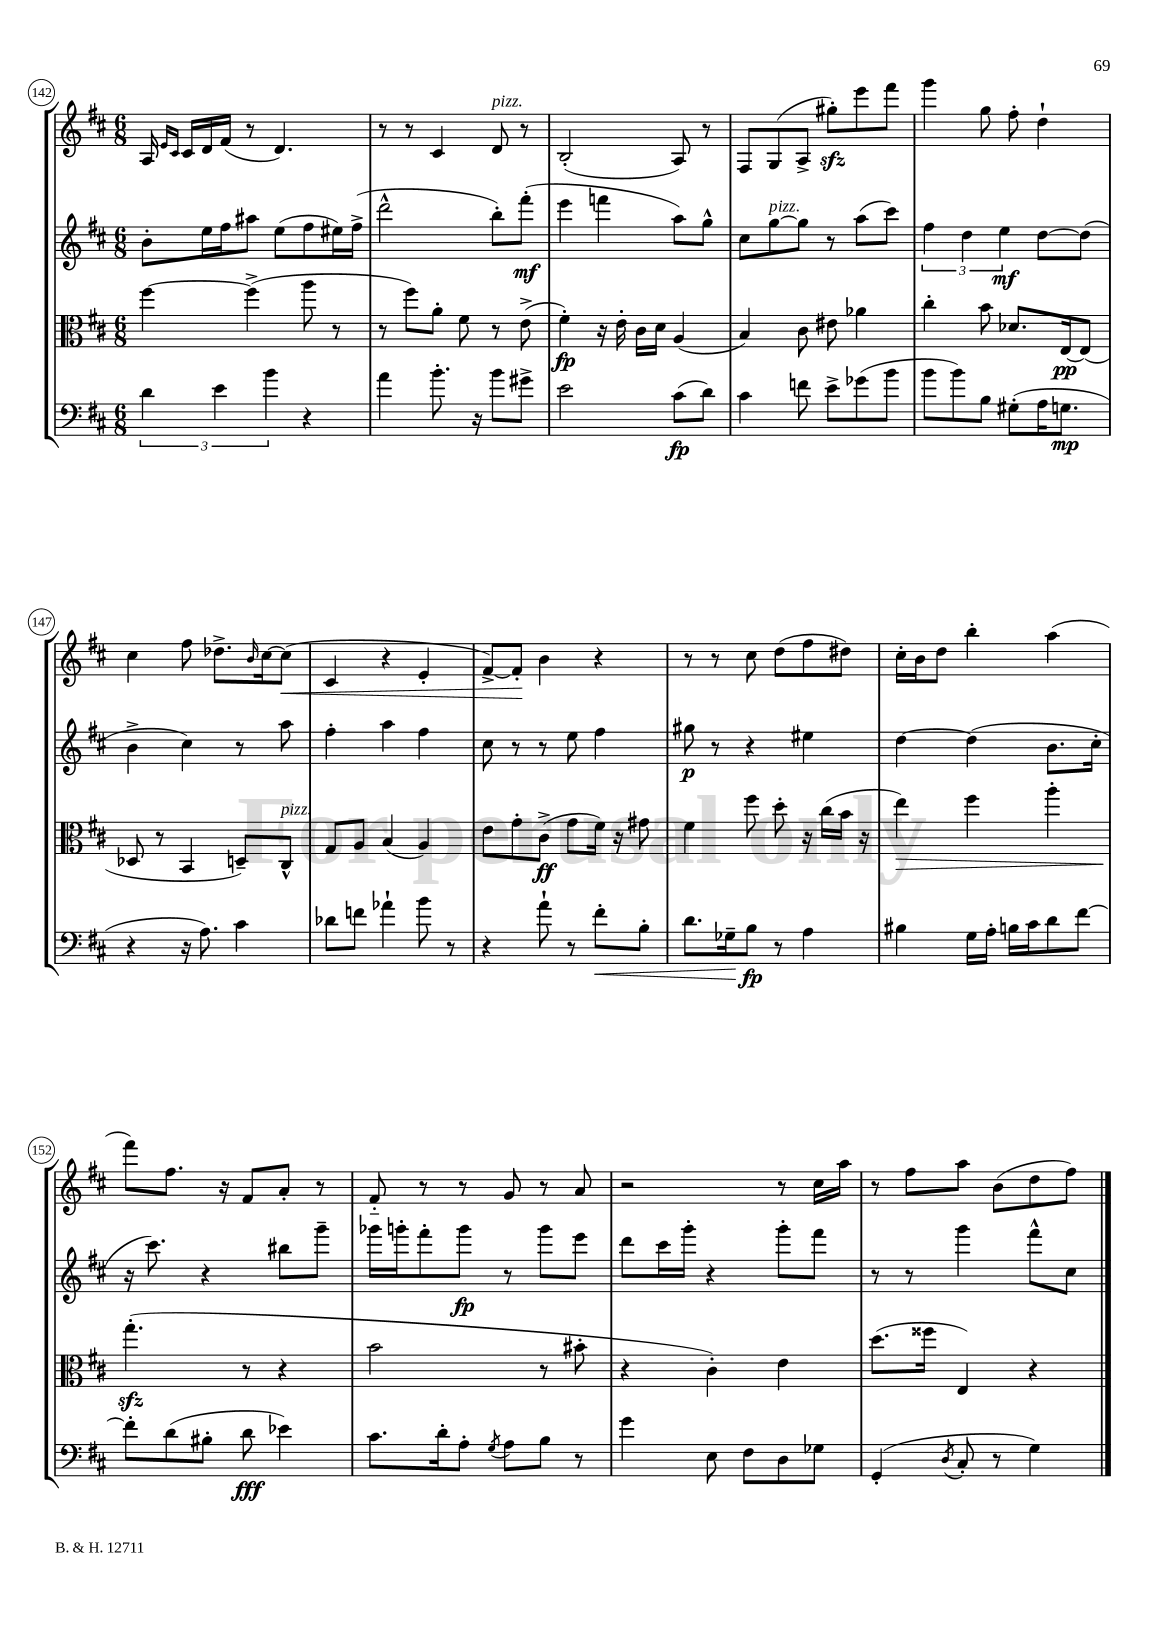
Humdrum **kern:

**kern	**kern	**kern	**kern
*staff4	*staff3	*staff2	*staff1
*clefF4	*clefC3	*clefG2	*clefG2
*k[f#c#]	*k[f#c#]	*k[f#c#]	*k[f#c#]
*M6/8	*M6/8	*M6/8	*M6/8
6d	[4ff#	8b'	16A
.	.	.	16qqe
.	.	.	16qqc#
.	.	.	16c#
.	.	16ee	16d
6e	.	.	.
.	.	16ff#	(16f#
.	(4ff#^]	8aa#	8r
6b	.	.	.
.	.	(8ee	4.d)
4r	8aa	8ff#	.
.	8r	16ee#)	.
.	.	(16ff#^	.
=	=	=	=
4a	8r	2ddd^^	8r
.	8ff#)	.	8r
8.b'	8a'	.	4c#
.	8f#	.	.
16r	.	.	.
8b	8r	8bb')	8d
8g#^	(8e^	(8fff#'	8r
=	=	=	=
2e	4f#')	4eee	(2B'
.	16r	4fff	.
.	16e'	.	.
.	16c#	.	.
.	16d	.	.
(8c#	(4A	8aa)	8A)
8d)	.	8gg^^	8r
=	=	=	=
4c#	4B)	8cc#	8F#
.	.	[8gg	(8G
8f	8c#	8gg]	8A^
8e^	8e#	8r	8gg#')
(8g-	4a-	(8aa	8eee
8b	.	8ccc#)	8fff#
=	=	=	=
8b	4cc#'	6ff#	4ggg
8b)	.	.	.
.	.	6dd	.
8B	8b	.	8gg
.	.	6ee	.
(8G#'	8.d-	.	8ff#'
16A	.	[8dd	4dd`
8.G	[16E	.	.
.	(8E]	(8dd]	.
=	=	=	=
4r	8D-	4b^	4cc#
.	8r	.	.
16r	4BB	4cc#)	8ff#
8.A)	.	.	.
.	.	.	8.dd-^
4c#	8D~)	8r	.
.	.	.	16qqb
.	.	.	[16cc#
.	8C#^^	8aa	(8cc#]
=	=	=	=
8d-	8G	4ff#'	4c#
8f	8A	.	.
4a-`	(4B	4aa	4r
8b	4A)	4ff#	4e'
8r	.	.	.
=	=	=	=
4r	8e	8cc#	[8f#^)
.	8g'	8r	8f#']
8a`	(8c#^	8r	4b
8r	8g	8ee	.
8f#'	16f#)	4ff#	4r
.	16r	.	.
8B'	8g#	.	.
=	=	=	=
8.d	4f#	8gg#	8r
.	.	8r	8r
16G-~	.	.	.
8B	8ff#	4r	8cc#
8r	8dd'	.	(8dd
4A	16r	4ee#	8ff#
.	(16cc#	.	.
.	16b	.	8dd#)
.	16r	.	.
=	=	=	=
4B#	4ee)	[4dd	16cc#'
.	.	.	16b
.	.	.	8dd
16G	4ff#	(4dd]	4bb'
16A'	.	.	.
16B	.	.	.
16c#	.	.	.
8d	4aa'	8.b	(4aa
[8f#	.	.	.
.	.	16cc#'	.
=	=	=	=
8f#']	(4.gg'	16r	8fff#)
.	.	8.ccc#)	.
(8d	.	.	8.ff#
8B#'	.	4r	.
.	.	.	16r
8d	8r	.	8f#
4e-)	4r	8bb#	8a'
.	.	8ggg~	8r
=	=	=	=
8.c#	2b	16ggg-	8f#'~
.	.	16ggg'	.
.	.	8fff#'	8r
16d'	.	.	.
8A'	.	8ggg	8r
8qG	.	.	.
8A	.	8r	8g
8B	8r	8ggg	8r
8r	8b#'	8eee	8a
=	=	=	=
4g	4r	8ddd	2r
.	.	16ccc#	.
.	.	16ggg'	.
8E	4c#')	4r	.
8F#	.	.	.
8D	4e	8ggg'	8r
8G-	.	8fff#	16cc#
.	.	.	16aa
=	=	=	=
(4GG'	(8.dd	8r	8r
.	.	8r	8ff#
.	16ff##	.	.
8qD	.	.	.
8C#'	4E)	4ggg	8aa
8r	.	.	(8b
4G)	4r	8fff#^^	8dd
.	.	8cc#	8ff#)
==	==	==	==
*-	*-	*-	*-
